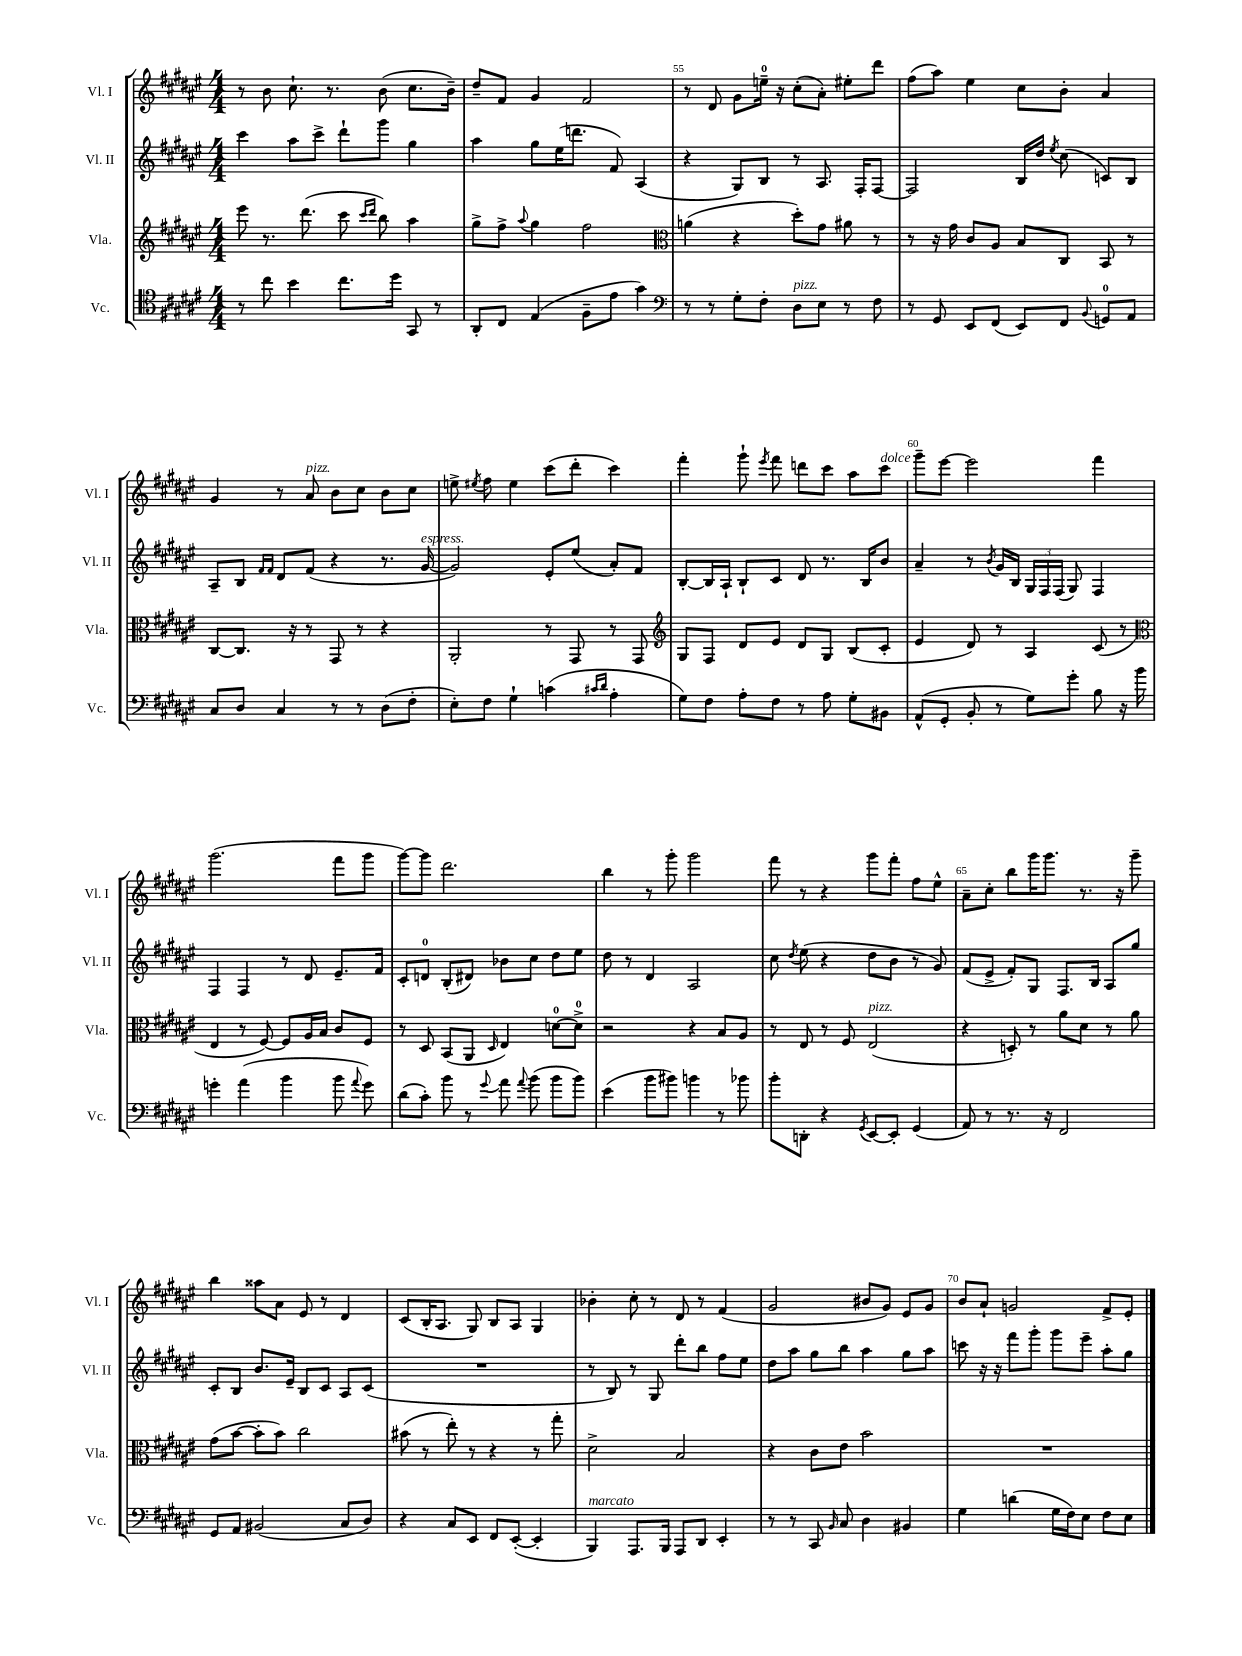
<<
\new StaffGroup <<
\new Staff = "s0" \with { instrumentName = "Vl. I" shortInstrumentName = "Vl. I" } {
    \clef treble \key fis \major \numericTimeSignature \time 4/4
    \autoBeamOff r8 b'8 cis''8.-! r8. b'8( cis''8.[ b'16]--) |
    dis''8[-- fis'8] gis'4 fis'2 |
    r8 dis'8 gis'8[ e''16]-0-- r16 cis''8[-.( ais'8]-.) eis''8[-. dis'''8] |
    fis''8[( ais''8]) eis''4 cis''8[ b'8]-. ais'4 |
    gis'4 r8 ais'8^\markup { \italic "pizz." } b'8[ cis''8] b'8[ cis''8] |
    e''8-> \acciaccatura { eis''8 } fis''8 eis''4 cis'''8[( dis'''8]-. cis'''4) |
    fis'''4-. gis'''8-! \acciaccatura { eis'''8 } fis'''8 d'''8[ cis'''8] ais''8[ cis'''8]^\markup { \italic "dolce" } |
    gis'''8[-- eis'''8]~ eis'''2 fis'''4 |
    gis'''2.( fis'''8[ gis'''8] |
    gis'''8[~) gis'''8] dis'''2. |
    b''4 r8 gis'''8-. gis'''2 |
    fis'''8 r8 r4 gis'''8[ fis'''8]-. fis''8[ eis''8]-^ |
    ais'8[-- cis''8]-. b''8[ gis'''16 gis'''8.] r8. r16 gis'''8-- |
    b''4 aisis''8[ ais'8] eis'8 r8 dis'4 |
    cis'8[( b16-. ais8.] gis8) b8[ ais8] gis4 |
    bes'4-. cis''8-. r8 dis'8 r8 fis'4( |
    gis'2 bis'8[ gis'8]) eis'8[ gis'8] |
    b'8[ ais'8]-! g'2 fis'8[-> eis'8]-. \bar "|." |
}
\new Staff = "s1" \with { instrumentName = "Vl. II" shortInstrumentName = "Vl. II" } {
    \clef treble \key fis \major \numericTimeSignature \time 4/4
    \autoBeamOff cis'''4 ais''8[ cis'''8]-> dis'''8[-! gis'''8] gis''4 |
    ais''4 gis''8[ eis''16( d'''8.] fis'8) ais4( |
    r4 gis8[) b8] r8 ais8. fis16[-. fis8]~ |
    fis2 b16[ dis''16] \acciaccatura { eis''8 } cis''8( c'8[) b8] |
    ais8[-- b8] \grace { fis'16[ fis'16] } dis'8[ fis'8]( r4 r8. gis'16~^\markup { \italic "espress." } |
    gis'2) eis'8[-. eis''8]( ais'8[-.) fis'8] |
    b8[~-. b16 ais16]-! b8[-! cis'8] dis'8 r8. b16[ b'8] |
    ais'4-- r8 \acciaccatura { b'8 } gis'16[ b16] \tuplet 3/2 { gis16[ fis16 fis16]( } gis8) fis4 |
    fis4 fis4 r8 dis'8 eis'8.[-- fis'16] |
    cis'8[-. d'8]-0 b8[-.( dis'8]) bes'8[ cis''8] dis''8[ eis''8] |
    dis''8 r8 dis'4 ais2 |
    cis''8 \acciaccatura { dis''8 } eis''8( r4 dis''8[ b'8] r8 gis'8) |
    fis'8[( eis'8]-> fis'8[-.) gis8] fis8.[ b16] ais8[ gis''8] |
    cis'8[-. b8] b'8.[ eis'16]-- b8[ cis'8] ais8[ cis'8]( |
    R1 |
    r8 b8) r8 gis8 dis'''8[-. b''8] fis''8[ eis''8] |
    dis''8[ ais''8] gis''8[ b''8] ais''4 gis''8[ ais''8] |
    c'''8 r16 r16 fis'''8[ gis'''8]-. gis'''8[ eis'''8]-- ais''8[-. gis''8] \bar "|." |
}
\new Staff = "s2" \with { instrumentName = "Vla." shortInstrumentName = "Vla." } {
    \clef treble \key fis \major \numericTimeSignature \time 4/4
    \autoBeamOff eis'''8 r8. dis'''8.( cis'''8 \grace { cis'''16[ dis'''16] } b''8) ais''4 |
    gis''8[-> fis''8]-> \appoggiatura { ais''8 } gis''4 fis''2 |
    \clef alto a'4( r4 dis''8[-.) gis'8] ais'8 r8 |
    r8 r16 gis'16 cis'8[ ais8] b8[ cis8] b,8 r8 |
    cis8[~ cis8.] r16 r8 gis,8 r8 r4 |
    ais,2-. r8 gis,8 r8 gis,8 |
    \clef treble gis8[ fis8] dis'8[ eis'8] dis'8[ gis8] b8[( cis'8]-. |
    eis'4 dis'8) r8 ais4 cis'8( r8 |
    \clef alto eis4 r8 fis8~) fis8[ ais16 b16] cis'8[ fis8] |
    r8 dis8 b,8[( ais,8] \grace { dis16 } eis4) d'8[-0~ d'8]-0-> |
    r2 r4 b8[ ais8] |
    r8 eis8 r8 fis8 eis2^\markup { \italic "pizz." }( |
    r4 d8-.) r8 ais'8[ dis'8] r8 ais'8 |
    gis'8[( b'8]~ b'8[-. b'8]) cis''2 |
    bis'8( r8 eis''8-.) r8 r4 r8 gis''8-. |
    dis'2-> b2 |
    r4 cis'8[ eis'8] b'2 |
    R1 \bar "|." |
}
\new Staff = "s3" \with { instrumentName = "Vc." shortInstrumentName = "Vc." } {
    \clef tenor \key fis \major \numericTimeSignature \time 4/4
    \autoBeamOff r8 cis''8 b'4 cis''8.[ dis''16] gis,8 r8 |
    ais,8[-. cis8] eis4( fis8[-- eis'8] gis'4) |
    \clef bass r8 r8 gis8[-. fis8]-. dis8[^\markup { \italic "pizz." } eis8] r8 fis8 |
    r8 gis,8 eis,8[ fis,8]( eis,8[) fis,8] \appoggiatura { b,8 } g,8[-0 ais,8] |
    cis8[ dis8] cis4 r8 r8 dis8[( fis8]-. |
    eis8[-.) fis8] gis4-! c'4( \grace { cis'16[ dis'16] } ais4-. |
    gis8[) fis8] ais8[-. fis8] r8 ais8 gis8[-. bis,8] |
    ais,8[-^( gis,8]-. b,8-. r8 gis8[) gis'8]-. b8 r16 b'16 |
    g'4-. ais'4( b'4 b'8 \appoggiatura { ais'8 } g'8) |
    dis'8[( cis'8]-.) b'8 r8 \appoggiatura { gis'8 } ais'8 \appoggiatura { ais'8 } b'8( b'8[ b'8]) |
    eis'4( b'8[ bis'8]) b'4 r8 bes'8 |
    b'8[-. d,8]-. r4 \acciaccatura { gis,8 } eis,8[~ eis,8]-. gis,4( |
    ais,8) r8 r8. r16 fis,2 |
    gis,8[ ais,8] bis,2( cis8[ dis8]) |
    r4 cis8[ eis,8] fis,8[ eis,8]~-.( eis,4-. |
    b,,4^\markup { \italic "marcato" }) ais,,8.[ b,,16] ais,,8[ dis,8] eis,4-. |
    r8 r8 cis,8 \grace { b,16 } cis8 dis4 bis,4 |
    gis4 d'4( gis16[ fis16) eis8] fis8[ eis8] \bar "|." |
}
>>
>>
\layout { \context { \Score currentBarNumber = #53 \override BarNumber.break-visibility = ##(#f #t #t) barNumberVisibility = #(every-nth-bar-number-visible 5) } }
